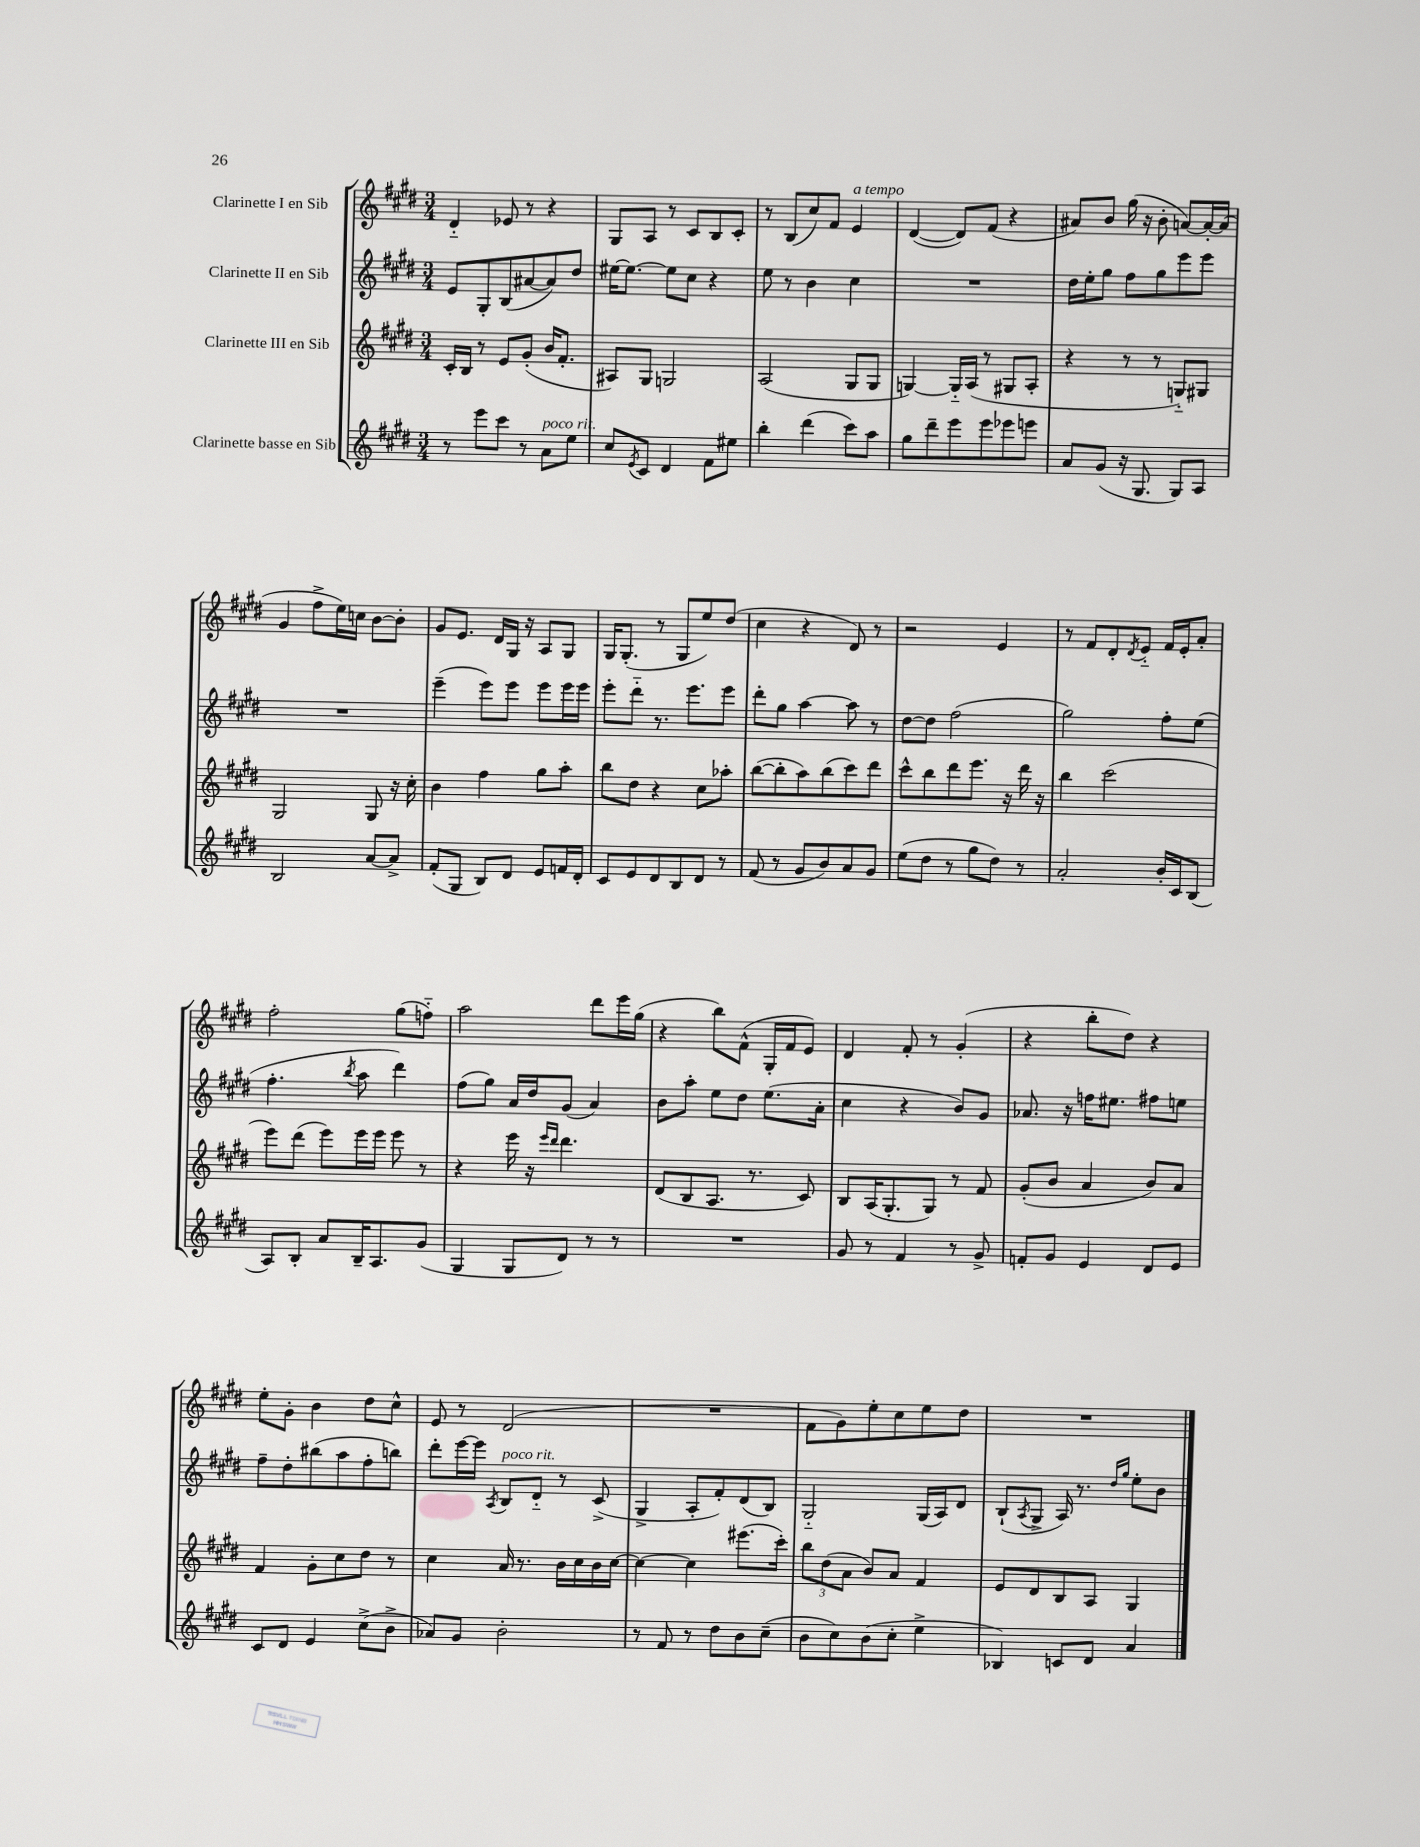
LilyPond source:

<<
\new StaffGroup <<
\new Staff = "s0" \with { instrumentName = "Clarinette I en Sib" } {
    \clef treble \key e \major \numericTimeSignature \time 3/4
    dis'4-_ ees'8 r8 r4 |
    gis8 a8 r8 cis'8 b8 cis'8-. |
    r8 b8( cis''8) fis'8 e'4^\markup { \italic "a tempo" } |
    dis'4~( dis'8) fis'8( r4 |
    ais'8) b'8 gis''16( r16 b'8-. a'8~) a'16~-. a'16( |
    gis'4 fis''8-> e''16) c''16 b'8~ b'8-. |
    gis'8 e'8. dis'16 gis16 r16 a8 gis8 |
    gis16 gis8.-.( r8 gis8 e''8) dis''8( |
    cis''4 r4 dis'8) r8 |
    r2 e'4 |
    r8 fis'8 dis'8-. \acciaccatura { dis'8 } e'8-_ fis'16 e'16-. a'8-. |
    fis''2-. gis''8( f''8-_) |
    a''2 dis'''8 e'''16 gis''16( |
    r4 b''8) fis'8-^( gis16-. fis'16 e'8) |
    dis'4 fis'8-. r8 gis'4-.( |
    r4 b''8-. dis''8) r4 |
    e''8-. gis'8-. b'4 dis''8 cis''8-^ |
    e'8 r8 dis'2( |
    R2. |
    fis'8 gis'8) e''8-. cis''8 e''8 dis''8 |
    R2. \bar "|." |
}
\new Staff = "s1" \with { instrumentName = "Clarinette II en Sib" } {
    \clef treble \key e \major \numericTimeSignature \time 3/4
    e'8 gis8-. b8( ais'8~ ais'8) dis''8 |
    eis''16~ eis''8.~ eis''8 cis''8 r4 |
    e''8 r8 b'4 cis''4 |
    R2. |
    dis''16 e''16-. gis''8 fis''8 gis''8 e'''8 e'''8 |
    R2. |
    e'''4--( e'''8) e'''8 e'''8 e'''16 e'''16 |
    e'''8-. dis'''8-_ r8. e'''8. e'''8 |
    dis'''8-. gis''8 a''4~ a''8 r8 |
    dis''8~ dis''8 fis''2( |
    gis''2) fis''8-. e''8( |
    fis''4.-. \acciaccatura { b''8 } a''8 dis'''4) |
    fis''8( gis''8) a'16 dis''16 gis'8( a'4) |
    b'8 a''8-. e''8 dis''8 e''8.( a'16-. |
    cis''4 r4 b'8) gis'8 |
    aes'8. r16 f''16 eis''8. fis''8 e''8 |
    fis''8-- dis''8-. bis''8( a''8 fis''8-. b''8) |
    dis'''8-. e'''16~ e'''16 \acciaccatura { a8 } b8^\markup { \italic "poco rit." } dis'8-_ r8 cis'8->( |
    gis4-> a8-. fis'8-.) dis'8( b8) |
    gis2-_ gis16( a16) dis'8 |
    b8-!( \acciaccatura { a8 } gis8-> a16) r8. \grace { dis''16 gis''16 } e''8-. b'8 \bar "|." |
}
\new Staff = "s2" \with { instrumentName = "Clarinette III en Sib" } {
    \clef treble \key e \major \numericTimeSignature \time 3/4
    cis'16-. b16 r8 e'8 gis'8-.( b'16 fis'8.-. |
    ais8) gis8 g2 |
    a2( gis8 gis8 |
    g4~) g16-_ a16( r8 gis8 a8-. |
    r4 r8 r8 g8-_) gis8 |
    gis2 gis8 r16 cis''16-. |
    b'4 fis''4 gis''8 a''8-. |
    b''8 dis''8 r4 cis''8 aes''8-. |
    b''8~( b''8-. a''8) b''8( cis'''8) dis'''8 |
    cis'''8-^ b''8 dis'''8 e'''8. r16 dis'''16 r16 |
    b''4 cis'''2( |
    e'''8) dis'''8( e'''8) e'''16 e'''16 e'''8 r8 |
    r4 e'''16 r16 \grace { e'''16 dis'''16 } dis'''4. |
    dis'8( b8 a8. r8. cis'8) |
    b8 a16( gis8.-. gis8) r8 fis'8 |
    gis'8-.( b'8 a'4 b'8) a'8 |
    fis'4 gis'8-. cis''8 dis''8 r8 |
    cis''4 a'16 r8. b'16 cis''16 b'16 cis''16~ |
    cis''4~ cis''4 eis'''8.( cis'''16-.) |
    \tuplet 3/2 { b''8 dis''8( a'8 } b'8) a'8 fis'4 |
    e'8 dis'8 b8 a8 gis4 \bar "|." |
}
\new Staff = "s3" \with { instrumentName = "Clarinette basse en Sib" } {
    \clef treble \key e \major \numericTimeSignature \time 3/4
    r8 e'''8 cis'''8 r8 a'8^\markup { \italic "poco rit." } e''8 |
    cis''8 \acciaccatura { e'8 } cis'8 dis'4 fis'8 eis''8 |
    b''4-. dis'''4( cis'''8) a''8 |
    gis''8 dis'''8-- e'''8 e'''8 ees'''8 e'''8 |
    a'8 gis'8( r16 gis8. gis8) a8 |
    b2 a'8~ a'8-> |
    fis'8-.( gis8 b8) dis'8 e'8 f'16 dis'16-. |
    cis'8 e'8 dis'8 b8 dis'8 r8 |
    fis'8( r8 gis'8 b'8) a'8 gis'8 |
    e''8( dis''8 r8 gis''8 dis''8) r8 |
    a'2-. b'16-. cis'16 b8( |
    a8) b8-. a'8 b16-- a8. gis'8( |
    gis4 gis8 dis'8) r8 r8 |
    R2. |
    gis'8 r8 fis'4 r8 gis'8-> |
    f'8-. gis'8 e'4 dis'8 e'8 |
    cis'8 dis'8 e'4 cis''8->( b'8-> |
    aes'8) gis'8 b'2-. |
    r8 fis'8 r8 dis''8 b'8 cis''8--( |
    b'8 cis''8) b'8( cis''8-. e''4-> |
    bes4) c'8 dis'8 a'4 \bar "|." |
}
>>
>>
\layout { \context { \Score \remove "Bar_number_engraver" } }
